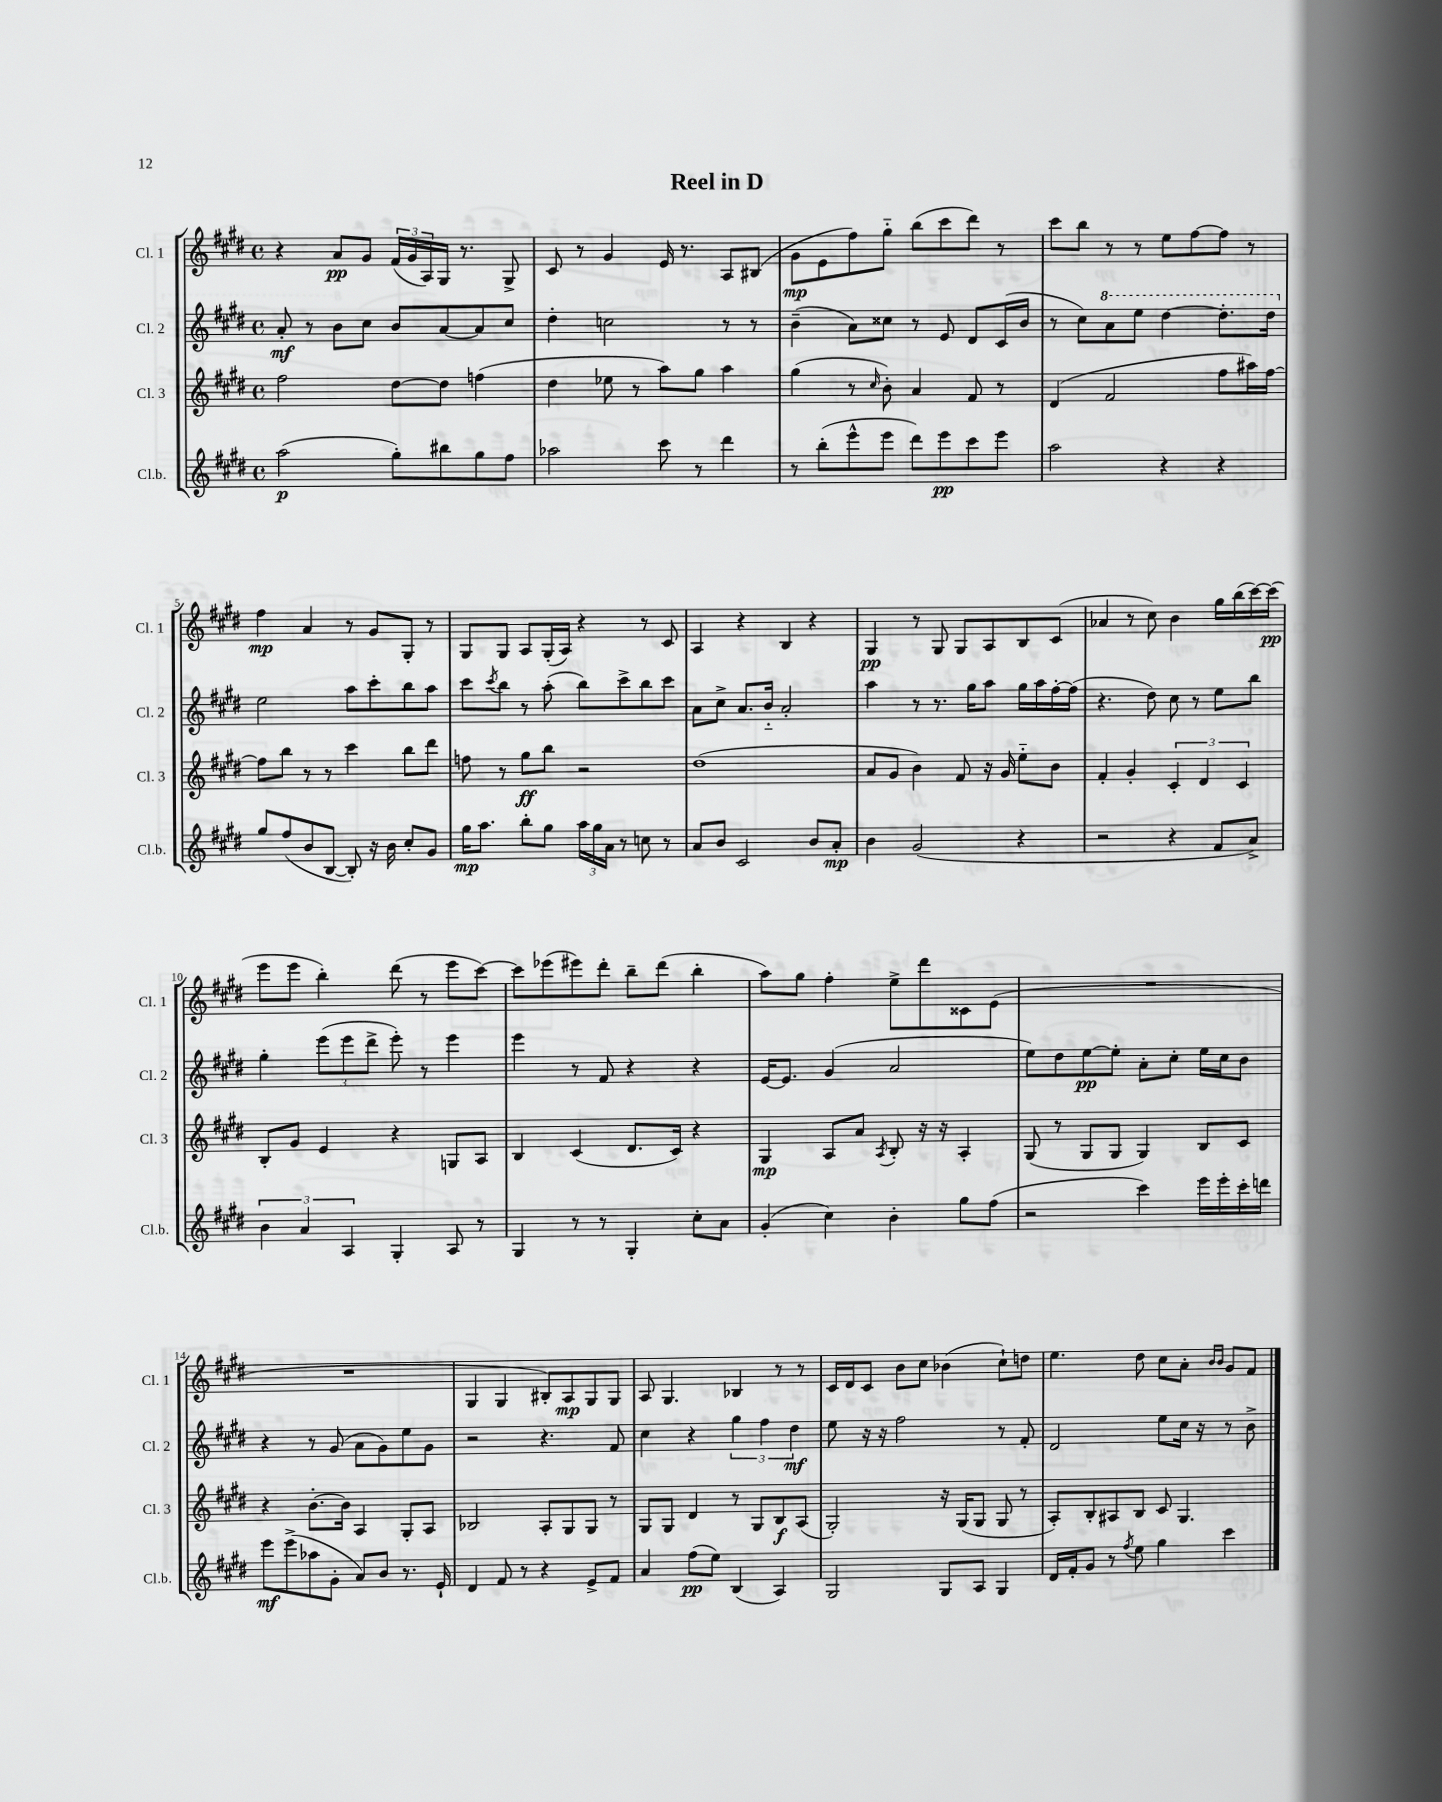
\header { title = "Reel in D" }
<<
\new StaffGroup <<
\new Staff = "s0" \with { instrumentName = "Cl. 1" shortInstrumentName = "Cl. 1" } {
    \clef treble \key e \major \defaultTimeSignature \time 4/4
    r4 a'8\pp gis'8 \tuplet 3/2 { fis'16( gis'16 a16) } gis16 r8. gis8-> |
    cis'8 r8 gis'4 e'16 r8. a8 bis8( |
    gis'8\mp e'8 fis''8) gis''8-_ b''8( cis'''8 dis'''8) r8 |
    cis'''8 b''8 r8 r8 e''8 fis''8~ fis''8 r8 |
    fis''4\mp a'4 r8 gis'8 gis8-. r8 |
    gis8 gis8 a8 gis16-.( a16) r4 r8 cis'8 |
    a4 r4 b4 r4 |
    gis4\pp r8 gis8 gis8 a8 b8 cis'8( |
    aes'4 r8 cis''8) b'4 gis''16 b''16( cis'''16~) cis'''16\pp( |
    e'''8 e'''8 b''4-.) dis'''8( r8 e'''8 cis'''8~) |
    cis'''8 ees'''8( eis'''8) dis'''8-. b''8-- dis'''8( b''4-. |
    a''8) gis''8 fis''4-. e''8-> dis'''8 cisis'8 e'8( |
    R1 |
    R1 |
    gis4 gis4 bis8-.) a8\mp gis8 gis8 |
    a8 gis4. bes4 r8 r8 |
    cis'16 dis'16 cis'8 b'8 cis''8 bes'4( cis''8-!) d''8 |
    e''4. dis''8 cis''8 a'8-. \grace { b'16 b'16 } gis'8 fis'8 \bar "|." |
}
\new Staff = "s1" \with { instrumentName = "Cl. 2" shortInstrumentName = "Cl. 2" } {
    \clef treble \key e \major \defaultTimeSignature \time 4/4
    a'8-.\mf r8 b'8 cis''8 b'8 a'8~ a'8 cis''8 |
    dis''4-. c''2 r8 r8 |
    b'4--( a'8) cisis''8 r8 e'8 dis'8 cis'16( b'16 |
    r8 cis''8) \ottava #1 a''8 e'''8 dis'''4~ dis'''8.-. dis'''16 \ottava #0 |
    e''2 a''8 cis'''8-. b''8 a''8 |
    cis'''8 \acciaccatura { cis'''8 } b''8 r8 a''8-.( b''8) cis'''8-> b''8 cis'''8 |
    a'8 cis''8-> a'8. b'16-_ a'2-. |
    a''4 r8 r8. gis''16 a''8 gis''16 a''16 fis''16~-. fis''16( |
    r4. dis''8) cis''8 r8 e''8 b''8 |
    gis''4-. \tuplet 3/2 { e'''8( e'''8 dis'''8-> } e'''8-.) r8 e'''4 |
    e'''4 r8 fis'8 r4 r4 |
    e'16~ e'8. gis'4( a'2 |
    e''8) dis''8 e''8~\pp e''8-. a'8-. cis''8-. e''16 cis''16 b'8 |
    r4 r8 gis'8( a'8 gis'8) e''8 gis'8 |
    r2 r4. fis'8 |
    cis''4 r4 \tuplet 3/2 { gis''4 fis''4 dis''4\mf } |
    e''8 r16 r16 fis''2 r8 fis'8-. |
    dis'2 e''8 cis''16 r16 r8 b'8-> \bar "|." |
}
\new Staff = "s2" \with { instrumentName = "Cl. 3" shortInstrumentName = "Cl. 3" } {
    \clef treble \key e \major \defaultTimeSignature \time 4/4
    fis''2 dis''8~ dis''8 f''4( |
    dis''4 ees''8 r8 a''8) gis''8 a''4 |
    gis''4( r8 \grace { cis''16 } b'8-.) a'4 fis'8 r8 |
    dis'4( fis'2 fis''8 ais''16) fis''16~ |
    fis''8 b''8 r8 r8 cis'''4 b''8 dis'''8 |
    f''8 r8 gis''8\ff b''8 r2 |
    dis''1( |
    a'8 gis'8 b'4) fis'8 r16 gis'16 e''8-_ b'8 |
    fis'4-. gis'4-. \tuplet 3/2 { cis'4-. dis'4 cis'4 } |
    b8-. gis'8 e'4 r4 g8 a8 |
    b4 cis'4( dis'8. cis'16) r4 |
    gis4\mp a8 a'8 \acciaccatura { a8 } b8-. r16 r16 a4-. |
    gis8( r8 gis8 gis8 gis4) b8 cis'8 |
    r4 b'8.~-. b'16 a4 gis8-. a8 |
    bes2 a8-. gis8 gis8 r8 |
    gis8 gis8 dis'4 r8 gis8 b8\f a8( |
    gis2-.) r16 gis16( gis8 gis8 r8 |
    a8-.) b8-. ais8 b8 cis'8 gis4. \bar "|." |
}
\new Staff = "s3" \with { instrumentName = "Cl.b." shortInstrumentName = "Cl.b." } {
    \clef treble \key e \major \defaultTimeSignature \time 4/4
    a''2\p( gis''8-.) bis''8 gis''8 fis''8 |
    aes''2 cis'''8 r8 dis'''4 |
    r8 b''8-.( e'''8-^ e'''8 dis'''8) e'''8\pp cis'''8 e'''8 |
    a''2 r4 r4 |
    gis''8 fis''8( b'8 b8~ b8-.) r16 b'16 cis''8-. gis'8 |
    gis''16\mp a''8. b''8-. gis''8 \tuplet 3/2 { a''16 gis''16 a'16 } r8 c''8 r8 |
    a'8 b'8 cis'2 b'8 a'8-.\mp |
    b'4 gis'2( r4 |
    r2 r4 fis'8 a'8->) |
    \tuplet 3/2 { b'4 a'4 a4 } gis4-. a8 r8 |
    gis4 r8 r8 gis4-. cis''8-. a'8 |
    gis'4-.( cis''4) b'4-. gis''8 fis''8( |
    r2 cis'''4) e'''16 e'''16-. cis'''16-. d'''16 |
    e'''8\mf e'''8->( aes''8 gis'8-. a'8) b'8 r8. e'16-! |
    dis'4 fis'8 r8 r4 e'8-> fis'8 |
    a'4 fis''8\pp( e''8) b4( a4) |
    gis2 gis8 a8 gis4 |
    dis'16 fis'16-. gis'8 r8 \acciaccatura { fis''8 } e''8 gis''4 cis'''4 \bar "|." |
}
>>
>>
